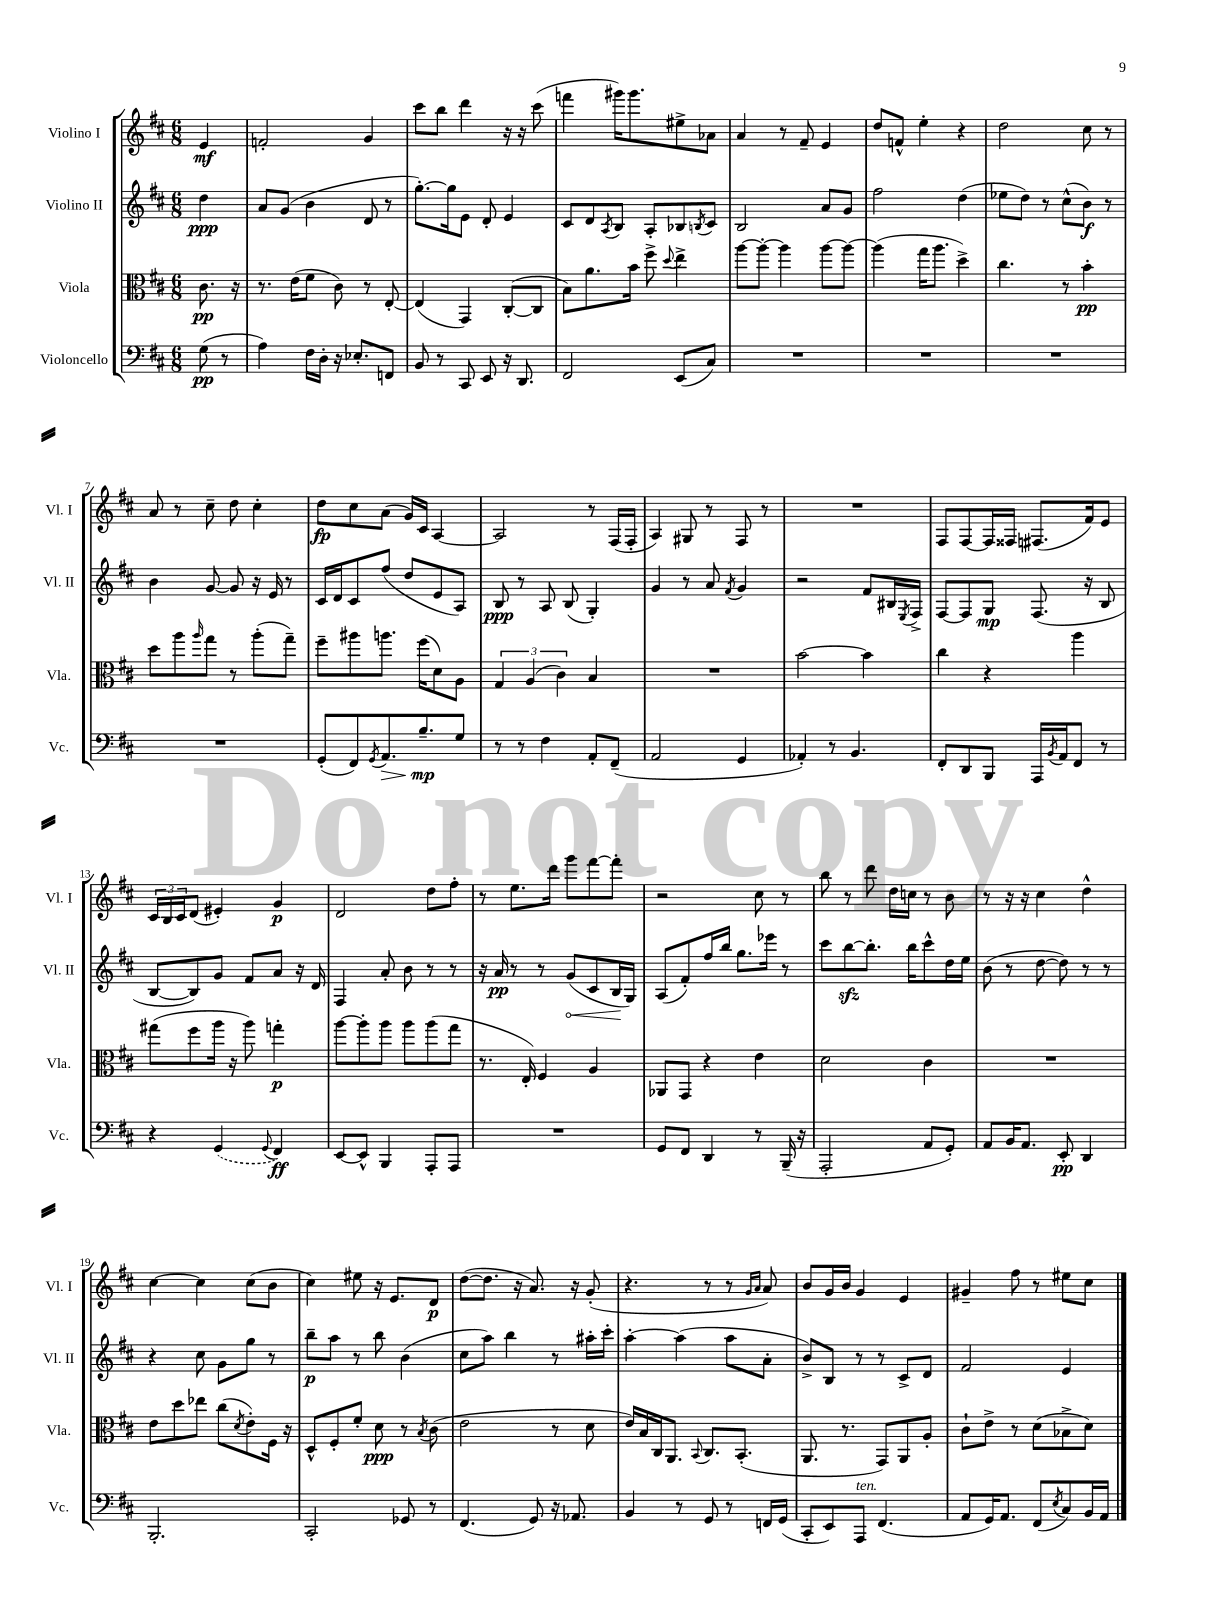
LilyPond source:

<<
\new StaffGroup <<
\new Staff = "s0" \with { instrumentName = "Violino I" shortInstrumentName = "Vl. I" } {
    \clef treble \key d \major \numericTimeSignature \time 6/8 \partial 4
    e'4\mf |
    f'2-. g'4 |
    cis'''8 b''8 d'''4 r16 r16 cis'''8( |
    f'''4 gis'''16) gis'''8. eis''8-> aes'8 |
    a'4 r8 fis'8-- e'4 |
    d''8 f'8-^ e''4-. r4 |
    d''2 cis''8 r8 |
    a'8 r8 cis''8-- d''8 cis''4-. |
    d''8\fp cis''8 a'8( g'16) cis'16 a4~ |
    a2 r8 fis16( fis16-. |
    a4) gis8 r8 fis8 r8 |
    R2. |
    fis8 fis8~ fis16 fisis16 fis8.( fis'16) e'8 |
    \tuplet 3/2 { cis'16 b16 cis'16 } d'8( eis'4-.) g'4\p |
    d'2 d''8 fis''8-. |
    r8 e''8. d'''16 g'''8 fis'''8~ fis'''8-. |
    r2 cis''8 r8 |
    b''8 r8 d'''8 d''16 c''16 r8 b'8 |
    r8 r16 r16 cis''4 d''4-^ |
    cis''4~ cis''4 cis''8( b'8 |
    cis''4) eis''8 r16 e'8. d'8\p |
    d''8~( d''8. r16 a'8.) r16 g'8-.( |
    r4. r8 r8 \grace { g'16 a'16 } a'8) |
    b'8 g'16 b'16 g'4 e'4 |
    gis'4-- fis''8 r8 eis''8 cis''8 \bar "|." |
}
\new Staff = "s1" \with { instrumentName = "Violino II" shortInstrumentName = "Vl. II" } {
    \clef treble \key d \major \numericTimeSignature \time 6/8 \partial 4
    d''4\ppp |
    a'8 g'8( b'4 d'8 r8 |
    g''8.~-.) g''16 e'8 d'8-. e'4 |
    cis'8 d'8 \acciaccatura { a8 } b8 a8-. bes8 \acciaccatura { b8 } cis'8 |
    b2 a'8 g'8 |
    fis''2 d''4( |
    ees''8 d''8) r8 cis''8-^( b'8\f) r8 |
    b'4 g'8~ g'8 r16 e'16 r8 |
    cis'16 d'16 cis'8 fis''8( d''8 e'8 a8) |
    b8\ppp r8 a8 b8( g4-.) |
    g'4 r8 a'8 \acciaccatura { fis'8 } g'4 |
    r2 fis'8 bis16 \acciaccatura { e8 } fis16-> |
    fis8~ fis8 g8\mp fis8.( r16 b8 |
    b8~ b8) g'8 fis'8 a'8 r16 d'16 |
    fis4 a'8-. b'8 r8 r8 |
    r16 a'16\pp r8 r8 \once \override Hairpin.circled-tip = ##t g'8\<( cis'8 b16\! g16) |
    a8( fis'8-.) fis''16 b''16 g''8. ees'''16 r8 |
    cis'''8 b''8~\sfz b''8.-. b''16 cis'''8-^ d''16 e''16 |
    b'8( r8 d''8~ d''8) r8 r8 |
    r4 cis''8 g'8 g''8 r8 |
    b''8--\p a''8 r8 b''8 b'4( |
    cis''8 a''8) b''4 r8 ais''16-. cis'''16-. |
    a''4~-. a''4( a''8 a'8-. |
    b'8->) b8 r8 r8 cis'8-> d'8 |
    fis'2 e'4 \bar "|." |
}
\new Staff = "s2" \with { instrumentName = "Viola" shortInstrumentName = "Vla." } {
    \clef alto \key d \major \numericTimeSignature \time 6/8 \partial 4
    cis'8.\pp r16 |
    r8. e'16( fis'8 cis'8) r8 e8~-. |
    e4( g,4) cis8~-.( cis8 |
    b8) a'8. b'16 fis''8-> \appoggiatura { d''8 } e''4-> |
    a''8~ a''8~-. a''4 a''8~ a''8~ |
    a''4( g''16 a''8. d''4->) |
    cis''4. r8 b'4-.\pp |
    d''8 a''8 \grace { a''16 } g''8 r8 a''8-.( g''8--) |
    fis''8-- ais''8 a''8. fis''16( d'8) a8 |
    \tuplet 3/2 { g4 a4( cis'4) } b4 |
    R2. |
    b'2~ b'4 |
    cis''4 r4 a''4 |
    gis''8( fis''8 a''16 r16 a''8) g''4-.\p |
    a''8~ a''8-. a''8 a''8 a''8( g''8 |
    r8. e16-.) fis4 a4 |
    aes,8 g,8 r4 e'4 |
    d'2 cis'4 |
    R2. |
    e'8 d''8 ees''8 cis''8( \acciaccatura { d'8 } e'8-.) fis16 r16 |
    d8-^ fis8-. fis'8-. d'8\ppp r8 \acciaccatura { b8 } cis'8( |
    e'2 r8 d'8 |
    e'16) b16 cis16 a,8. \appoggiatura { b,8 } cis8. b,8.-.( |
    a,8. r8. g,8) a,8 a8-. |
    cis'8-! e'8-> r8 d'8( bes8-> d'8) \bar "|." |
}
\new Staff = "s3" \with { instrumentName = "Violoncello" shortInstrumentName = "Vc." } {
    \clef bass \key d \major \numericTimeSignature \time 6/8 \partial 4
    g8\pp( r8 |
    a4) fis16 d16-. r16 ees8.-. f,8 |
    b,8 r8 cis,8 e,8 r16 d,8. |
    fis,2 e,8( cis8) |
    R2. |
    R2. |
    R2. |
    R2. |
    g,8-.( fis,8) \acciaccatura { g,8 } a,8.\> b8.--\mp\! g8 |
    r8 r8 fis4 a,8-. fis,8--( |
    a,2 g,4 |
    aes,4-.) r8 b,4. |
    fis,8-. d,8 b,,8 a,,16 \acciaccatura { b,8 } a,16 fis,8 r8 |
    r4 \once \slurDashed g,4( \appoggiatura { g,8 } fis,4\ff) |
    e,8~ e,8-^ b,,4 a,,8-. a,,8 |
    R2. |
    g,8 fis,8 d,4 r8 b,,16--( r16 |
    a,,2-. a,8 g,8-.) |
    a,8 b,16 a,8. e,8-.\pp d,4 |
    b,,2.-. |
    cis,2-. ges,8 r8 |
    fis,4.( g,8) r16 aes,8. |
    b,4 r8 g,8 r8 f,16 g,16( |
    cis,8-. e,8) a,,8^\markup { \italic "ten." } fis,4.( |
    a,8 g,16) a,8. fis,8( \acciaccatura { e8 } cis8) b,16 a,16 \bar "|." |
}
>>
>>
